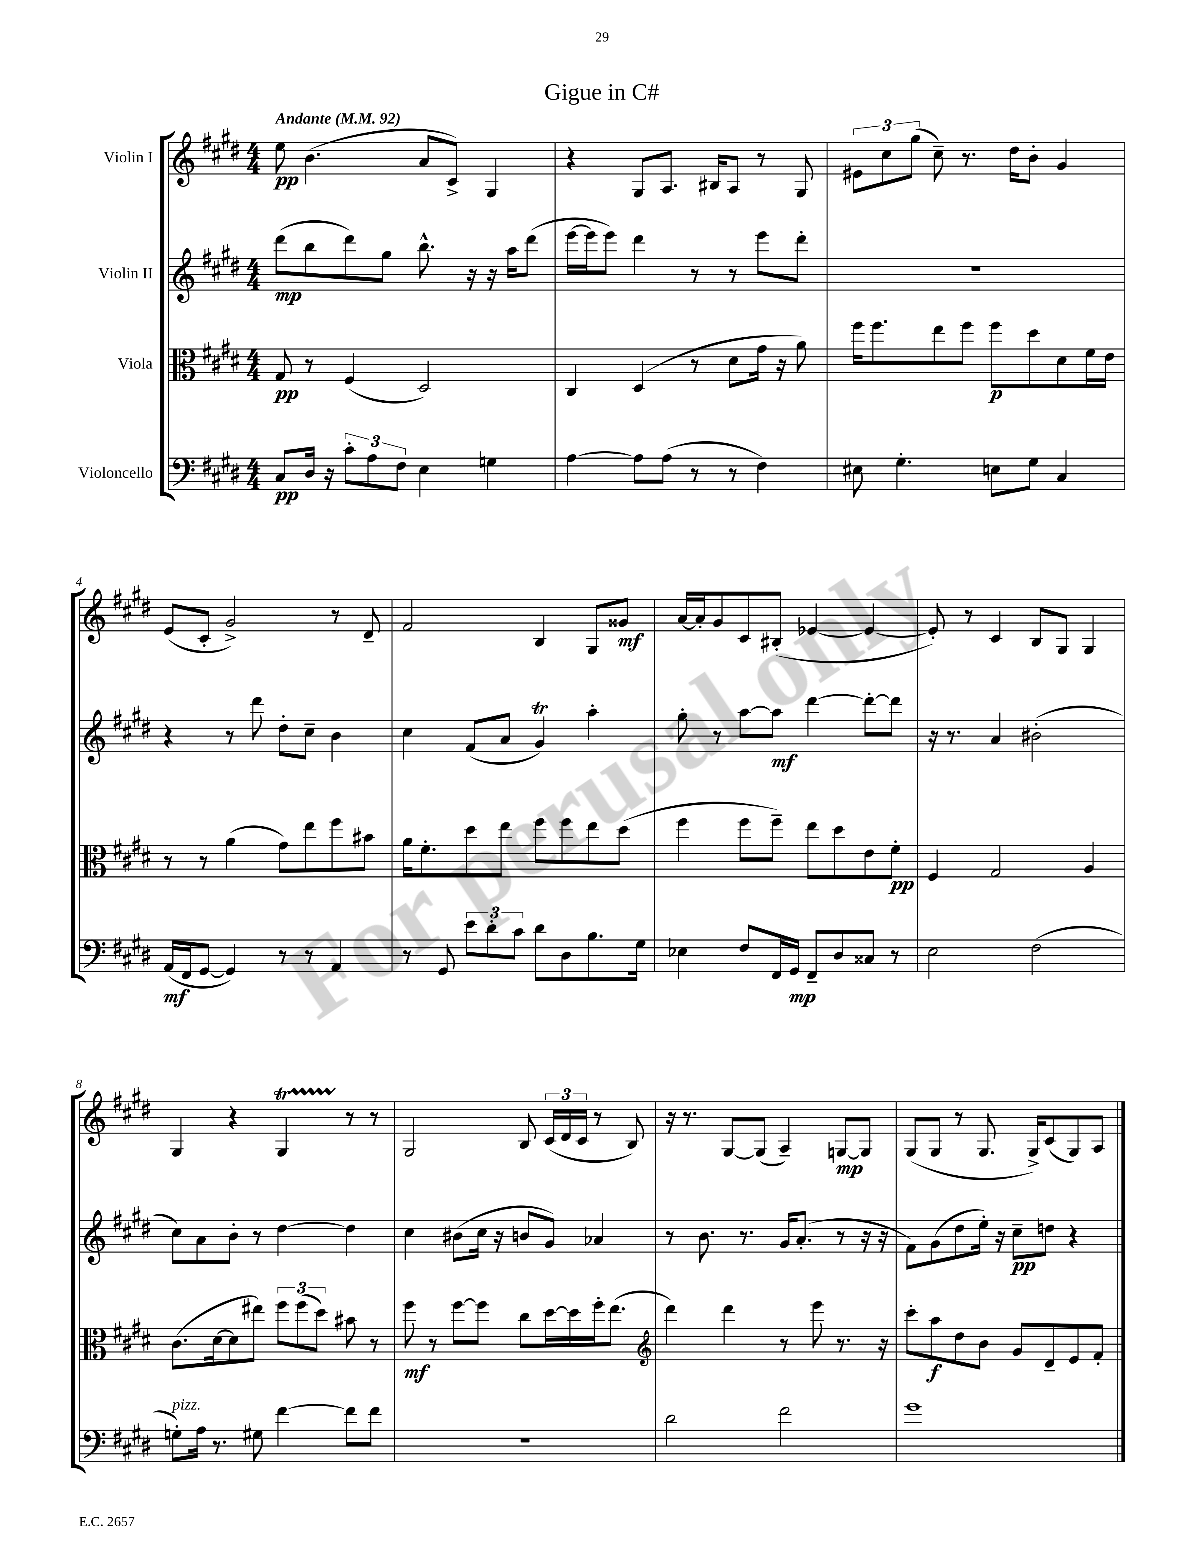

**kern	**kern	**kern	**kern
*staff4	*staff3	*staff2	*staff1
*clefF4	*clefC3	*clefG2	*clefG2
*k[f#c#g#d#]	*k[f#c#g#d#]	*k[f#c#g#d#]	*k[f#c#g#d#]
*M4/4	*M4/4	*M4/4	*M4/4
*MM92	*MM92	*MM92	*MM92
8C#	8G#	(8ddd#	8ee
16D#	8r	8bb	(4.b
16r	.	.	.
12c#'	(4F#	8ddd#)	.
12A	.	.	.
.	.	8gg#	.
12F#	.	.	.
4E	2D#)	8.bb^^	8a
.	.	.	8c#^)
.	.	16r	.
4G	.	16r	4G#
.	.	16aa	.
.	.	(8ddd#	.
=	=	=	=
[4A	4C#	[16eee	4r
.	.	16eee]	.
.	.	8eee)	.
8A]	(4D#	4ddd#	8G#
(8A	.	.	8.A
8r	8r	8r	.
.	.	.	16B#
8r	8d#	8r	8A
4F#)	16g#	8eee	8r
.	16r	.	.
.	8a)	8ddd#'	8G#
=	=	=	=
8E#	16ff#	1r	12e#
.	8.ff#	.	.
.	.	.	12cc#
4.G#'	.	.	.
.	.	.	(12gg#
.	8ee	.	8cc#~)
.	8ff#	.	8.r
8E	8ff#	.	.
.	.	.	16dd#
8G#	8dd#	.	8b'
4C#	8d#	.	4g#
.	16f#	.	.
.	16e	.	.
=	=	=	=
(16AA	8r	4r	(8e
16FF#	.	.	.
[8GG#	8r	.	8c#'
4GG#])	(4a	8r	2g#^)
.	.	8ddd#	.
8r	8g#)	8dd#'	.
8r	8ee	8cc#~	.
4AA	8ff#	4b	8r
.	8b#	.	8d#~
=	=	=	=
8r	16a	4cc#	2f#
.	8.f#'	.	.
8GG#	.	.	.
12e	8dd#	(8f#	.
12d#'	.	.	.
.	8ee	8a	.
12c#	.	.	.
8d#	8ff#	4g#)	4B
8D#	8ff#	.	.
8.B	8ee	4aa'	8G#
.	(8dd#	.	8g##
16G#	.	.	.
=	=	=	=
4E-	4ff#	8gg#'	[16a
.	.	.	16a']
.	.	8r	8g#
8F#	8ff#	[8aa	8c#
16FF#	8ff#~)	8aa]	(8B#'
16GG#	.	.	.
8FF#~	8ee	[4ddd#	[4e-
8D#	8dd#	.	.
8C##	8e	8ddd#'_	4e-_
8r	8f#'	8ddd#]	.
=	=	=	=
2E	4F#	16r	8e-'])
.	.	8.r	.
.	.	.	8r
.	2G#	4a	4c#
(2F#	.	(2b#'	8B
.	.	.	8G#
.	4A	.	4G#
=	=	=	=
8G')	(8.c#	8cc#)	4G#
16A	.	8a	.
8.r	[16d#	.	.
.	8d#]	8b'	4r
8G#	8ee#)	8r	.
[4f#	12ff#	[4dd#	4G#
.	(12ff#	.	.
.	12dd#)	.	.
8f#]	8b#	4dd#]	8r
8f#	8r	.	8r
=	=	=	=
1r	8ff#	4cc#	2G#
.	8r	.	.
.	[8ff#	(8b#	.
.	8ff#]	16cc#	.
.	.	16r	.
.	8cc#	8b	8B
.	[16dd#	8g#)	(24c#
.	.	.	24d#
.	16dd#]	.	.
.	.	.	24c#
.	16ff#'	4a-	8r
.	(8.ee	.	.
.	.	.	8B)
=	=	=	=
*	*clefG2	*	*
2d#	4ddd#)	8r	16r
.	.	.	8.r
.	.	8.b	.
.	4ddd#	.	[8G#
.	.	8.r	.
.	.	.	(8G#]
2f#	8r	16g#	4A~)
.	.	(8.a'	.
.	8eee	.	.
.	8.r	8r	[8G
.	.	16r	8G]
.	16r	16r	.
=	=	=	=
1g#	8ccc#'	8f#)	(8G#
.	8aa	(8g#	8G#
.	8dd#	8dd#	8r
.	8b	16ee')	8.G#
.	.	16r	.
.	8g#	8cc#~	.
.	.	.	16G#^)
.	8d#~	8dd	(8c#
.	8e	4r	8G#)
.	8f#'	.	8A
==	==	==	==
*-	*-	*-	*-
